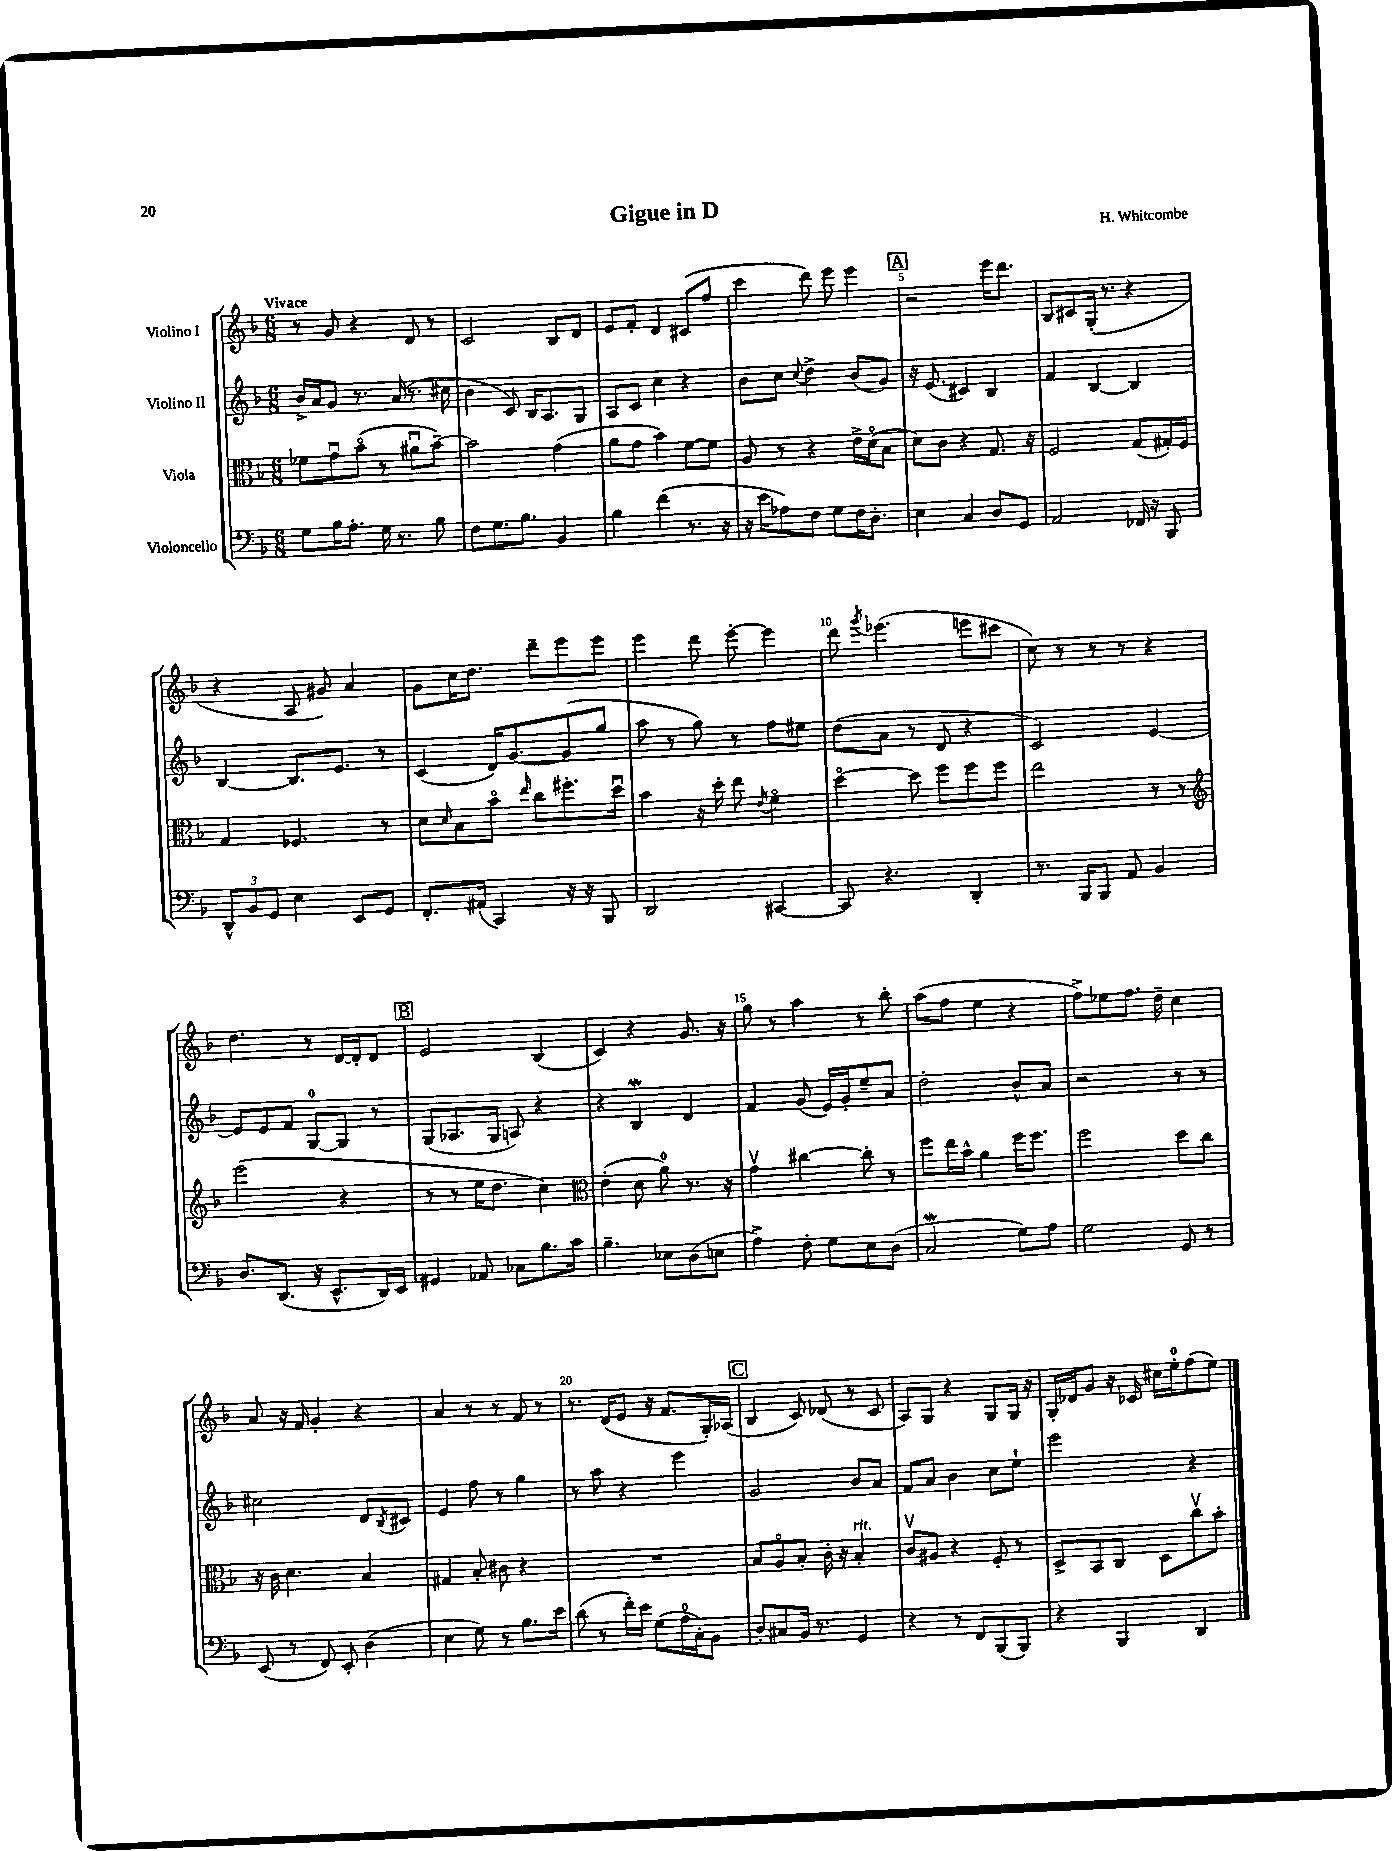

**kern	**kern	**kern	**kern
*staff4	*staff3	*staff2	*staff1
*clefF4	*clefC3	*clefG2	*clefG2
*k[b-]	*k[b-]	*k[b-]	*k[b-]
*M6/8	*M6/8	*M6/8	*M6/8
8G	8f-	16b-^	8r
.	.	16a	.
16B-	8gu	8g	8g
8.A'	.	.	.
.	(8b-o	8.r	4r
16G	8r	.	.
8.r	.	(16a	.
.	8a#u	8.r	8d
8B-	[8b-~)	.	8r
.	.	16cc#	.
=	=	=	=
8F	2b-]	4b-	2c
8.G	.	.	.
.	.	8c)	.
8.B-	.	.	.
.	.	16B-	.
.	.	8.A	.
4BB-	(4g	.	8B-
.	.	8G	8d
=	=	=	=
4B-	8a	8A	8e
.	8g	8c	8f'
(4f	4b-)	4cc	4d
8.r	[8f	4r	(8c#
.	8f]	.	8ff
16r	.	.	.
=	=	=	=
16r	8A	8b-	4ccc
16e	.	.	.
8A-)	8r	8cc	.
.	.	8qqcc	.
8F	4r	4dd^	8ddd)
8G	.	.	8eee
16F	16e^	(8b-	4eee
8.D'	(16do	.	.
.	8B-	8g)	.
=	=	=	=
4E	8d)	16r	2r
.	.	(8.e	.
.	8c	.	.
4C	4r	4c#)	.
8D	8.G	4B-	16eee
.	.	.	8.ddd
8GG	.	.	.
.	16r	.	.
=	=	=	=
2AA	2F	4f	8B-
.	.	.	8c#
.	.	[4B-	(16G'
.	.	.	8.r
16FF-	(8G	4B-]	4r
16r	.	.	.
8BBB-	16G#')	.	.
.	16F	.	.
=	=	=	=
12DD^^	4G	[4B-	4r
12BB-	.	.	.
12GG	.	.	.
4E	4.F-	8.B-]	8A
.	.	.	8g#)
.	.	8.e	.
8EE	.	.	4a
8GG	8r	8r	.
=	=	=	=
8.FF'	8d	(4c	8g
.	16qqd	.	.
.	8B-	.	16cc
(16AA#	.	.	8.dd
4CC)	8b-o	16d)	.
.	.	[8.g	.
.	16qqee	.	.
.	8cc	.	8ddd~
16r	8.ff#'	(8g]	8eee
16r	.	.	.
8BBB-	.	8gg	8eee
.	16ddu	.	.
=	=	=	=
2DD	4b-	8aa	4eee
.	.	8r	.
.	16r	8gg)	8ddd
.	16dd'	.	.
.	8ee	8r	[8eee'
.	8qe	.	.
[4CC#	4fo	8ff	4eee]
.	.	8ee#	.
=	=	=	=
8CC#]	[4ddo	(8dd	8ddd
.	.	.	8qggg
4.r	.	8a	(4.eee-
.	8dd]	8r	.
.	8ff	8d	.
4DD'	8ff	4r	8eee
.	8ff	.	8ccc#
=	=	=	=
8.r	2ee	2c)	8cc)
.	.	.	8r
16BBB-	.	.	.
8BBB-	.	.	8r
8AA	.	.	8r
4BB-	8r	[4e	4r
.	8r	.	.
=	=	=	=
*	*clefG2	*	*
8.D	(2eee	8e]	4.dd
.	.	8e	.
(8.DD	.	.	.
.	.	8f	.
16r	.	[8G	8r
8.EE^^	.	.	.
.	4r	8G]	[16d
.	.	.	16d']
16DD)	.	8r	8d
16EE	.	.	.
=	=	=	=
4GG#	8r	(8G	2e
.	8r	8.A-	.
8AA-	16ee	.	.
.	8.dd	16G	.
8C-	.	8A)	.
8.B-	4cc)	4r	(4B-
16c	.	.	.
=	=	=	=
*	*clefC3	*	*
4.B-~	(4e'	4r	4c)
.	8d	4B-	4r
8E-	8a)	.	.
(8D	8.r	4d	8.g
8E	.	.	.
.	16r	.	16r
=	=	=	=
4A^)	4gv	4f	8gg
.	.	.	8r
8F'	[4cc#	(8g	4aa
8G	.	16e)	.
.	.	16g'	.
8E	8cc#']	8ee~	8r
(8D	8r	8a	8bb-'
=	=	=	=
2C	8ff	2dd'	(8aa
.	16ee	.	8ff
.	16b-^^	.	.
.	4a	.	4ee
8G)	16ff	8b-^^	4r
.	8.ff	.	.
8A	.	8a	.
=	=	=	=
2G	2ff	2r	8ff^)
.	.	.	8ee-
.	.	.	8.ff
.	.	.	16dd~
8GG	8dd	8r	4cc
8r	8cc	8r	.
=	=	=	=
(8EE	16r	2cc#	8a
.	16c	.	.
8r	4.d	.	16r
.	.	.	16f
8FF)	.	.	4g'
8EE'	.	.	.
(4D	4B-	8d	4r
.	.	8qB-	.
.	.	8c#	.
=	=	=	=
4E	4G#	4e	4a
8G)	8B-'	8ff	8r
8r	8c#	8r	8r
8.B-	4r	4gg	8f
.	.	.	8r
16e	.	.	.
=	=	=	=
(8d	2.r	8r	8.r
8r	.	8aa	.
.	.	.	(16d
16f')	.	4r	8e
16e	.	.	.
(8G	.	.	16r
.	.	.	8.f
16A	.	4eee	.
16C')	.	.	.
8BB-	.	.	16G')
.	.	.	(16A-
=	=	=	=
8D'	8B-	2g	4B-
8C#	8Ao	.	.
16BB-	8B-'	.	8c)
8.r	.	.	.
.	16c'	.	(8d-
.	16r	.	.
4GG	4B-'	8b-	8r
.	.	8a	8c
=	=	=	=
4r	8cv	8f	8A)
.	8A#	8a	8G
8r	4r	4b-	4r
8FF	.	.	.
(8BBB-	8F'	8cc	8G
8BBB-)	8r	8ee`	16G
.	.	.	16r
=	=	=	=
4r	8D^	2eee	16G'
.	.	.	16d-
.	8BB-	.	8g
4BBB-	8C	.	16r
.	.	.	16c-
.	8D	.	16cc#
.	.	.	16ee'
4DD	8ccv	4r	(8ff
.	8b-'	.	8ee)
==	==	==	==
*-	*-	*-	*-
